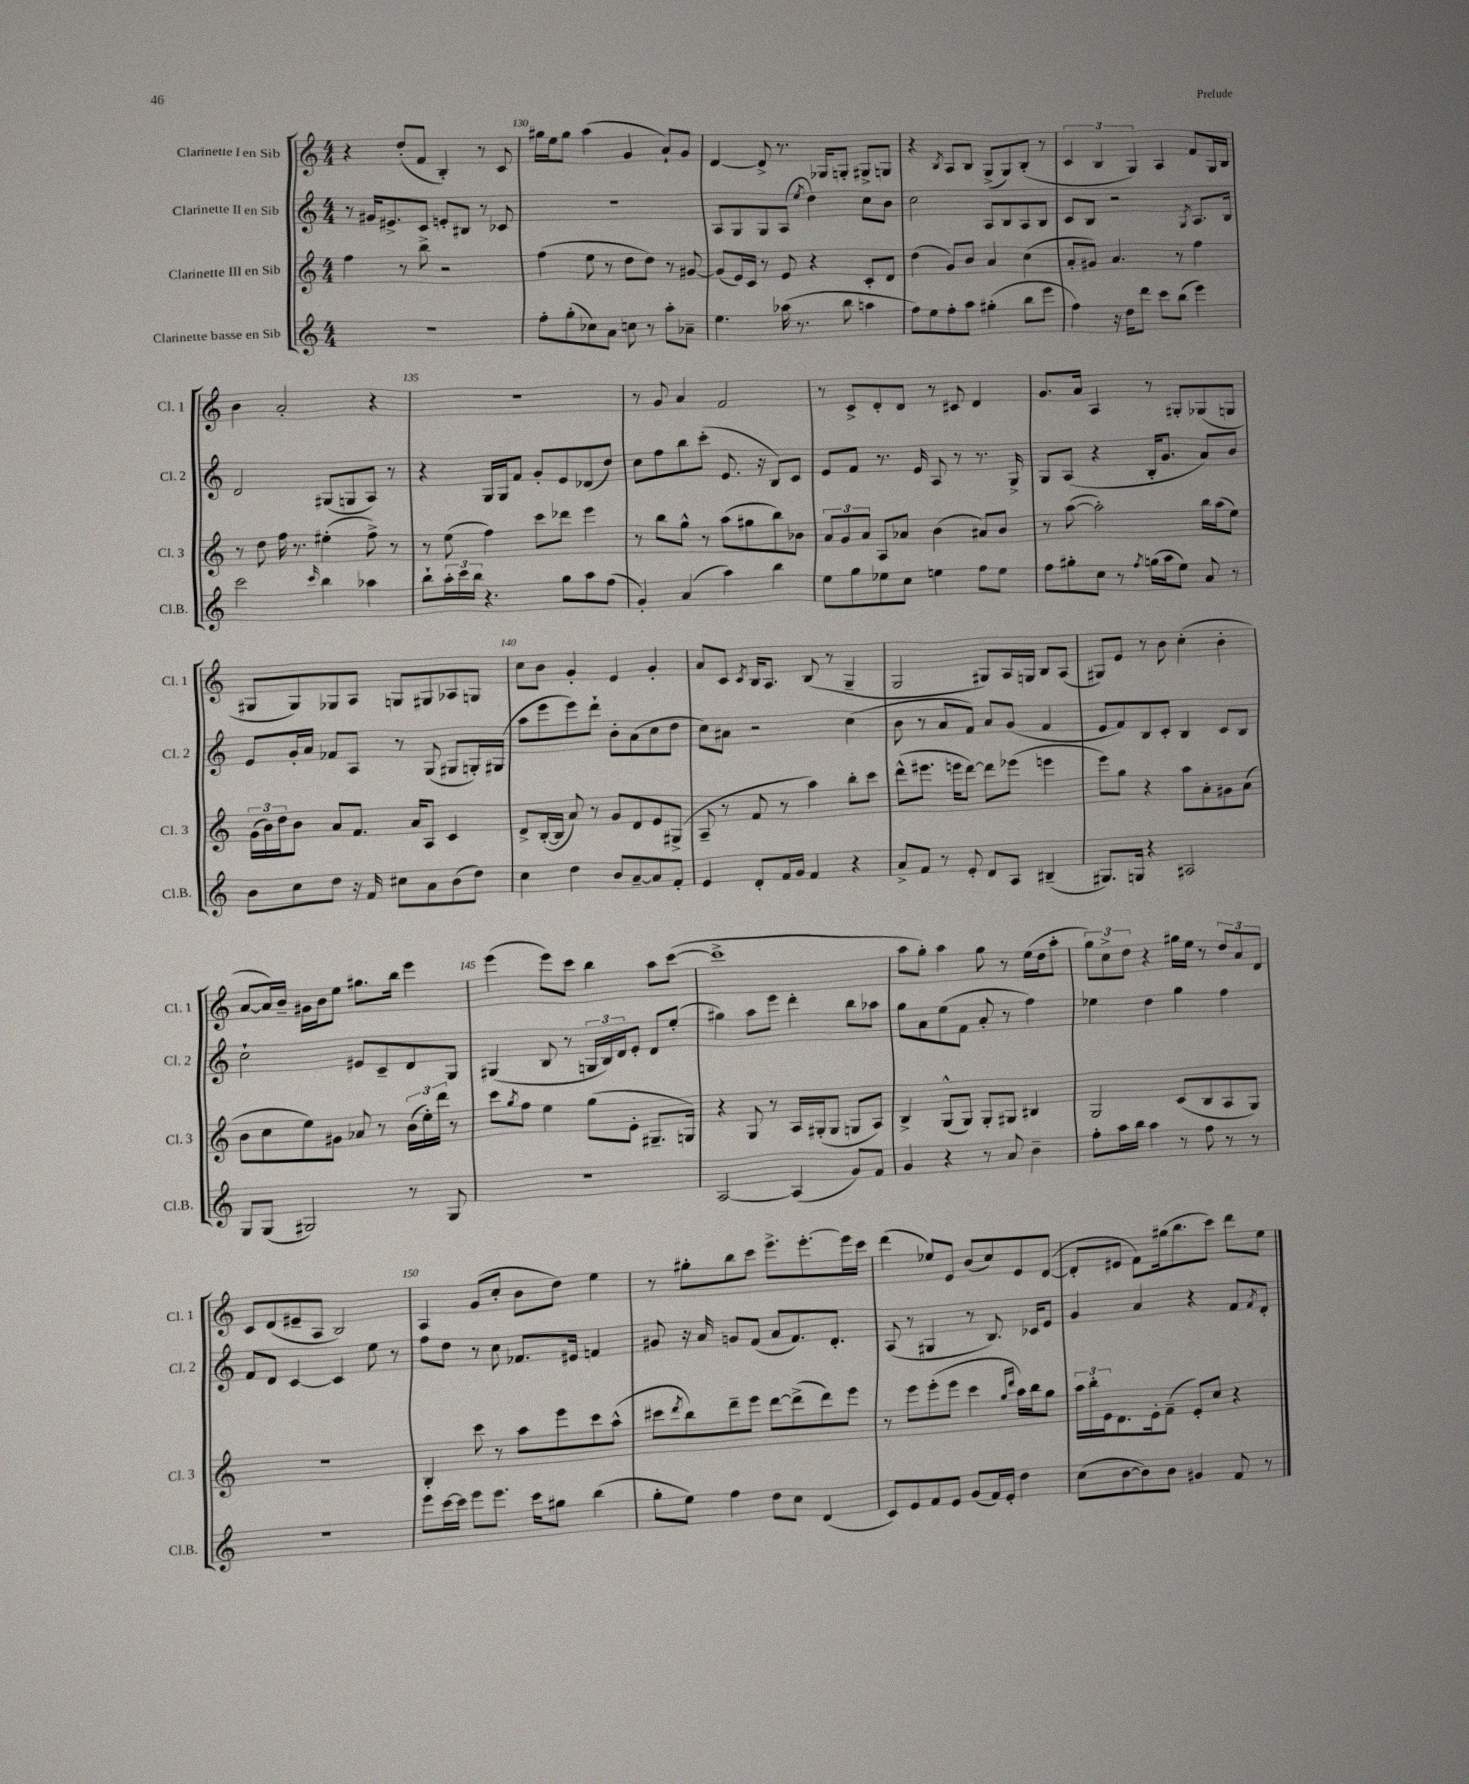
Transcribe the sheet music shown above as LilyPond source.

<<
\new StaffGroup <<
\new Staff = "s0" \with { instrumentName = "Clarinette I en Sib" shortInstrumentName = "Cl. 1" } {
    \clef treble \key c \major \numericTimeSignature \time 4/4
    r4 d''8-.( f'8 b4-.) r8 c'8 |
    gis''16 e''16 gis''8 a''4( g'4 a'8-!) g'8 |
    d'4~ d'8-> r8. ges16 g8-. gis8-> g8 |
    r4 \acciaccatura { b8 } a8 b8 g8->( g8) b8-.( r8 |
    \tuplet 3/2 { c'4 b4 g4) } a4 f'8 g16 b16 |
    b'4 a'2-. r4 |
    r1 |
    r8 g'8 a'4 f'2 |
    r8 c'8-> d'8-. d'8 r8 cis'8 d'4 |
    g'8. a'16 a4 r8 gis8-. ges8( g8 |
    gis8 gis8) ges8 a8 g8 gis8 aes8 g8 |
    c''8 b'8 g'4-. e'4 g'4-. |
    a'8 c'8 \acciaccatura { c'8 } b16 a8. b8( r8 g4-- |
    g2 gis8) a16 g16 b8 a8( |
    gis8) e'8 r8 b'8 c''4-.( b'4-. |
    a'8~ a'16) b'16-- gis'16 b'16 e''8 gis''8. b''16 e'''4 |
    e'''4( e'''8) c'''8 b''4 a''8 c'''8~( |
    c'''1-> |
    a''8 g''8-.) a''4 g''8 r8 e''16( d''16 a''8-. |
    \tuplet 3/2 { g''8) c''8-> d''8 } r4 gis''16 e''16 r8 \tuplet 3/2 { d''8 a'8 d'8 } |
    c'8 d'8( eis'8-- a8 b2) |
    a4 g'8( c''8-. b'8 d''8) e''4 |
    r8 gis''8-. b''8 c'''8 e'''8.-> e'''8.~-. e'''16 c'''16 |
    d'''4( ees''8) e'8 b'8( c''8) e'8 d'8~( |
    d'8-. eis'8 f'8) gis''16( b''8. c'''8) d'''8 e''8 \bar "|." |
}
\new Staff = "s1" \with { instrumentName = "Clarinette II en Sib" shortInstrumentName = "Cl. 2" } {
    \clef treble \key c \major \numericTimeSignature \time 4/4
    r8 gis'16 eis'8.-> c'8 e'8-. bis8 r8 ces'8 |
    R1 |
    a8 g8 g8 a8( \acciaccatura { e''8 } d''4) c''8 b'8 |
    c''2 a8 b8 a8 b8 |
    c'8 b8 r2 \acciaccatura { g8 } a8. b16 |
    d'2 gis8( g8 a8) r8 |
    r4 g16 g16 f'8 g'8-. e'8 des'8( d''8) |
    c''8 f''8 b''8 c'''8-.( e'8. r16 b8) c'8 |
    e'8 f'8 r8. e'16 a8 r8 r8. g16-> |
    g8 a8( r4 b16-. g'8. a'8) b'8 |
    e'8 g'16-. a'16 fes'8 a8 r8 g8( gis8 g16-.) gis16( |
    a''8 e'''8 e'''8) d'''8-! b'8-. a'8( c''8 d''8 |
    c''8) ais'8 r2 c''4( |
    b'8 r8 a'8 f'8) a'8 g'8( f'4 |
    e'8 f'8) b8 c'8-. b4 c'8 b8 |
    c''2-! eis'8 c'8-- d'8 g8 |
    gis4( b8 r8 \tuplet 3/2 { g16 b16) d'16 } e'8-. d'8 e''8-.( |
    gis''4) a''8 e'''8 d'''4-. b''8 aes''8 |
    g''8 a'8 e''8( f'8 a'8-. r8 f''4) |
    ees''4 d''4 g''4 f''4 |
    f'8 d'8 c'4~ c'4 e''8 r8 |
    f''8 d''8 r8 c''8 fes'8. eis'16 f'4 |
    gis'8 r16 a'16 g'8 f'8( a'8 f'8.) d'8.-. |
    a8( r8 gis4 r8 b8.) ces'16 e'8 |
    g'4 a'4 r4 f'8 \acciaccatura { f'8 } d'8-. \bar "|." |
}
\new Staff = "s2" \with { instrumentName = "Clarinette III en Sib" shortInstrumentName = "Cl. 3" } {
    \clef treble \key c \major \numericTimeSignature \time 4/4
    f''4 r8 b''8-> r2 |
    f''4( e''8 r8 d''8 d''8) r8 gis'8~ |
    gis'8( e'16) c'16 r8 e'8 r4 c'8-. d'8 |
    d''4( g'8) b'8 a'4 c''4( |
    a'8-. gis'8) a'4. r8 f''4 |
    r8 d''8 f''16 r8. eis''4-.( f''8->) r8 |
    r8 e''8( f''4) c'''8 des'''8 e'''4 |
    r8 b''8 g''8-^ r8 a''8( gis''8 b''8) bes'8 |
    \tuplet 3/2 { a'8 g'8 a'8 } a8 aes'8 b'4( ais'8) b'8 |
    r8 a''8~( a''2-.) b''16 a''16( e''8) |
    \tuplet 3/2 { g'16( b'16) d''16 } b'8 a'8 f'8. a'16 a8 c'4 |
    d'8-> b16~-.( b16 a'8) r8 g'8 d'8 e'8 gis8->( |
    a8-- r8 f'8 r8 a''4) b''8-. c'''8 |
    d'''8-^( eis'''8. e'''16 d'''8~) d'''8 ees'''8( e'''4 |
    e'''8) g''8 r4 a''8 a'8-. gis'8 a'8( |
    b'8 c''8 e''8) gis'8 aes'8 r8 \tuplet 3/2 { b'16( e''16-.) d'''16 } r8 |
    c'''8 \acciaccatura { g''8 } f''8 e''4 g''8( e'8-. gis8.-- g16) |
    r4 g8 r8 a16 gis16-.( gis8 g8 a8) |
    b4-> g8-^( g8) g8-. gis8 bis4 |
    g2 c'8( b8 a8 g8) |
    R1 |
    b4-. c'''8 r8 a''8 e'''8 c'''8 a''8-^( |
    cis'''8 \acciaccatura { d'''8 } b''8) d'''8-- e'''8 d'''8~ d'''8->( d'''8) e'''8 |
    r8 e'''8 e'''8-.( e'''8 c'''4 \grace { g''16 d'''16 } a''16) b''16 g''8 |
    \tuplet 3/2 { a''16 b''16-. e'16 } d'8. e'16-. f'8--( e'8-.) c''8 r4 \bar "|." |
}
\new Staff = "s3" \with { instrumentName = "Clarinette basse en Sib" shortInstrumentName = "Cl.B." } {
    \clef treble \key c \major \numericTimeSignature \time 4/4
    R1 |
    f''8-. g''8-.( ces''8) a'8 c''8 r8 a''8-. aes'8-- |
    e''4. aes''16( r8. b''8 a''4 |
    f''8) e''8 f''8-. a''8 gis''4-.( b''8 e'''8 |
    f''4) r16 d''16 d'''8 c'''8 b''8( e'''4) |
    c'''2 \grace { c'''16 } b''4 aes''4 |
    b''8-! \tuplet 3/2 { a''16-. c'''16 b''16 } r4. g''8 a''8 f''8( |
    g'4-.) a'4( a''4) b''4 |
    e''8 g''8 ees''8 c''8 e''4 f''8 e''8 |
    f''8 gis''8-. c''8 r8 \acciaccatura { f''8 } g''16( a''16 e''8) a'8 r8 |
    b'8 c''8 d''8 r16 f'16 cis''8 a'8 b'8( d''8) |
    c''4 d''4 b'8 a'8~-- a'8 f'8-. |
    e'4 d'8-. f'16 g'16 f'4 r4 |
    a'8-> f'8 r8 e'8-. d'8 a8 bis4--( |
    gis8.) g16 r4 ais2 |
    g8 g8( gis2) r8 gis8 |
    R1 |
    a2~ a4( g'8) f'8 |
    g'4 r4 r8 a'8 b'4-- |
    f''8-. a''16 b''16 a''4 r8 f''8 r8 r8 |
    R1 |
    e'''8 c'''16~ c'''16 e'''8 e'''8. c'''16 gis''8 b''4( |
    g''8-. e''8) f''4 d''8 c''8 d'4( |
    c'8) e'8 f'8 e'8 g'8( f'16) e'16-. d''4 |
    c''8( b'8~ b'8) b'8 gis'4 f'8 r8 \bar "|." |
}
>>
>>
\layout { \context { \Score currentBarNumber = #129 \override BarNumber.break-visibility = ##(#f #t #t) barNumberVisibility = #(every-nth-bar-number-visible 5) } }
